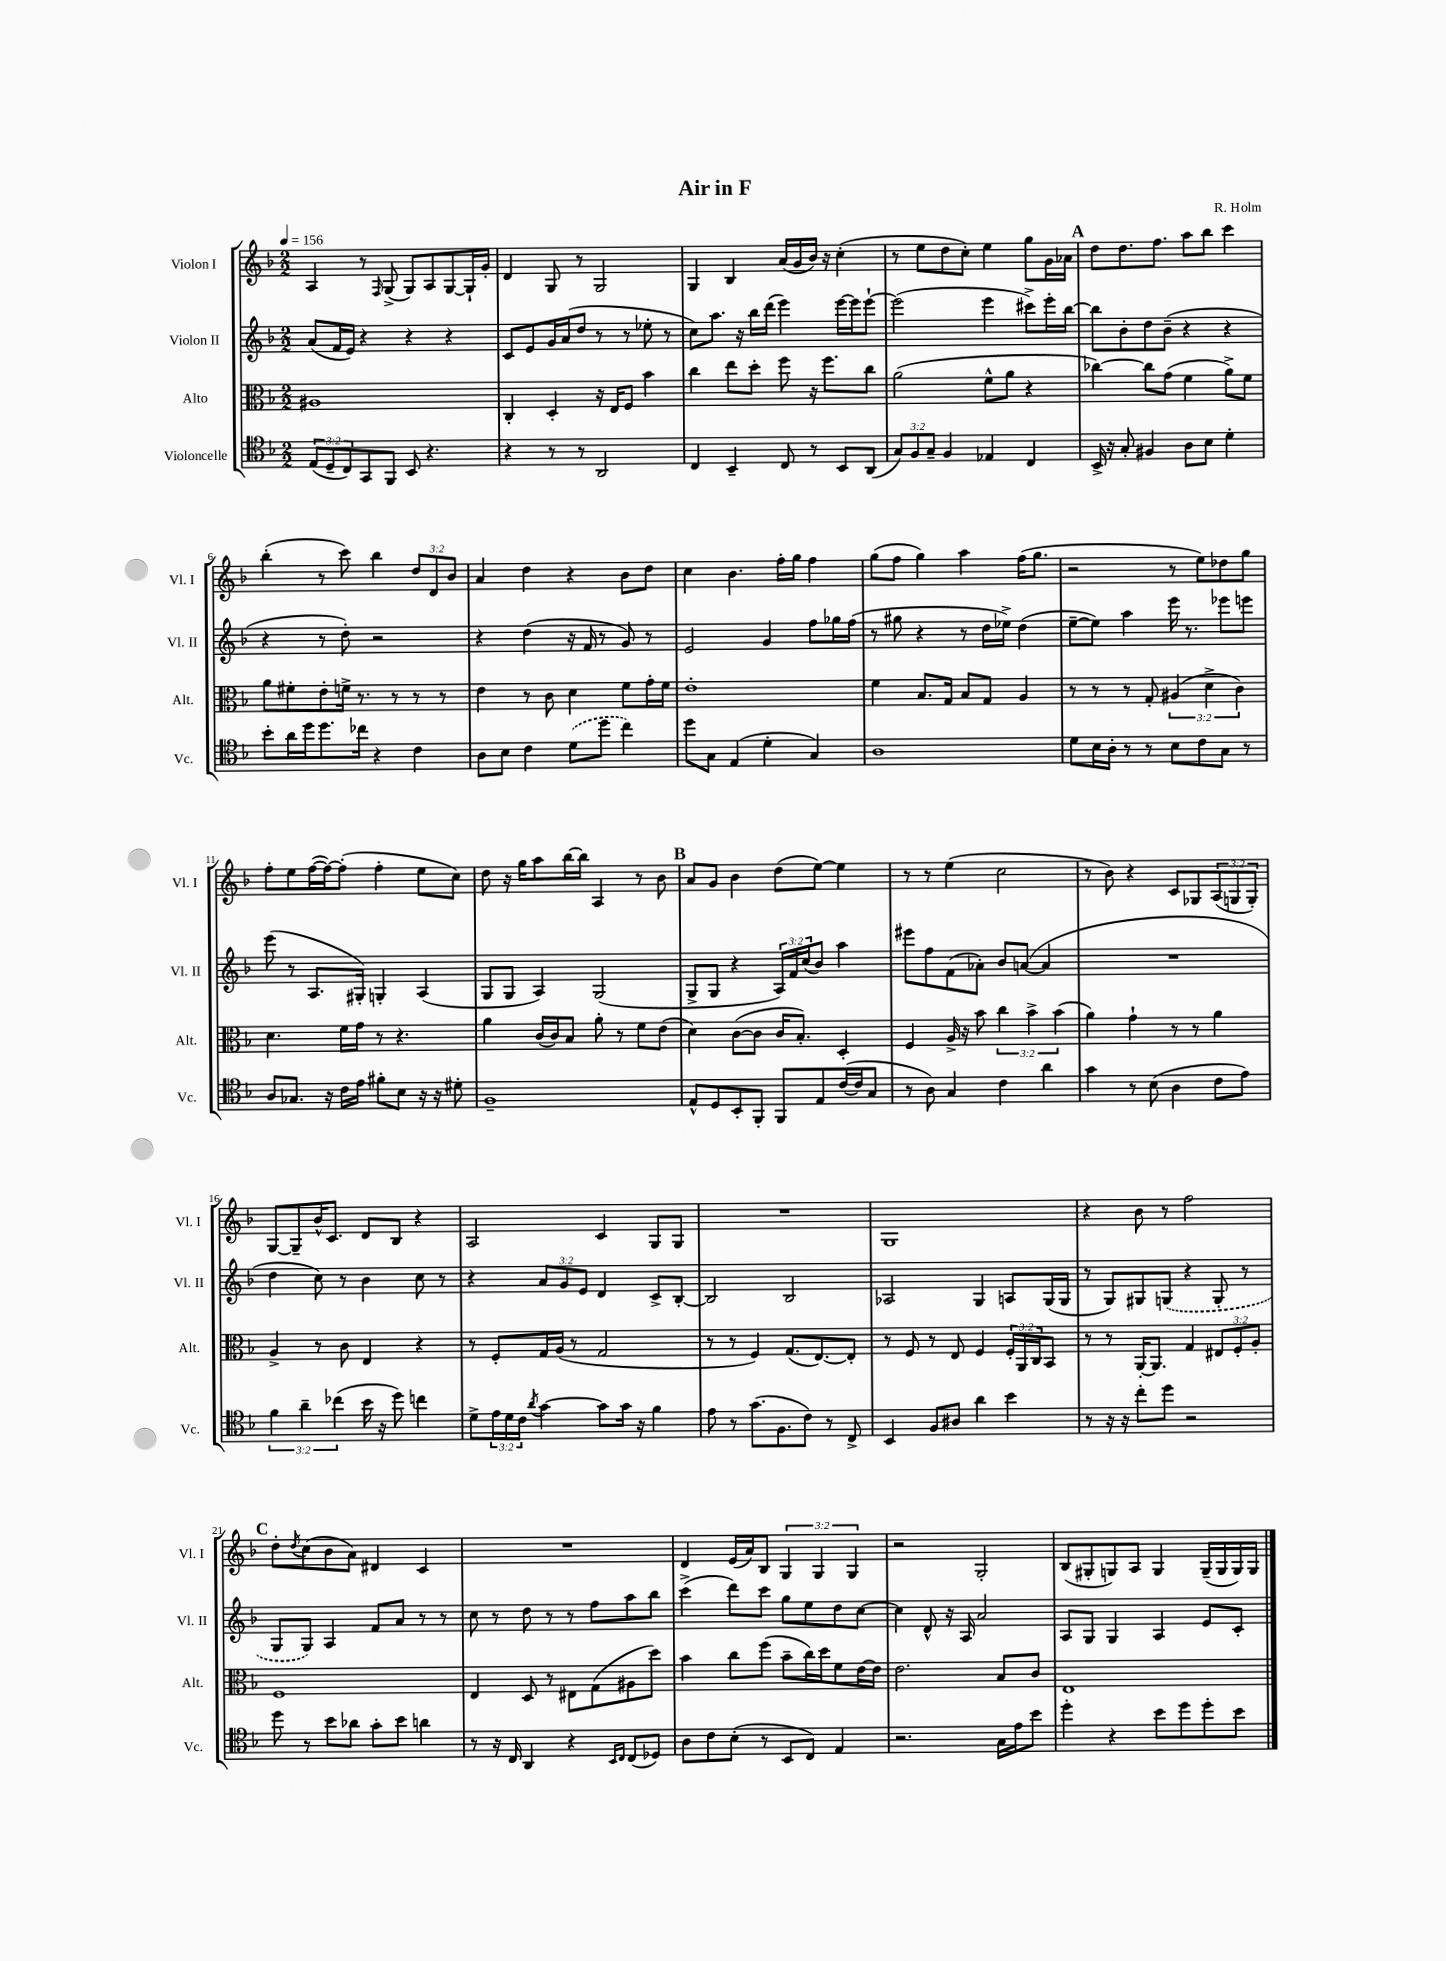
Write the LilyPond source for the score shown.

\header { title = "Air in F" composer = "R. Holm" }
<<
\new StaffGroup <<
\new Staff = "s0" \with { instrumentName = "Violon I" shortInstrumentName = "Vl. I" } {
    \clef treble \key f \major \numericTimeSignature \time 2/2 \override Staff.TupletNumber.text = #tuplet-number::calc-fraction-text \tempo 4 = 156
    a4 r8 \grace { f16 } g8->( g8) a8 g8~ g16-! g'16-. |
    d'4 g8 r8 g2 |
    g4 bes4 a'16( g'16 bes'16) r16 c''4-.( |
    r8 e''8 d''8 c''8-.) e''4 g''8 g'16 aes'16 |
    \mark \markup { \bold "A" } d''8 d''8. f''8. a''8 bes''8 c'''4 |
    bes''4-.( r8 c'''8) bes''4 \tuplet 3/2 { d''8 d'8 bes'8 } |
    a'4 d''4 r4 bes'8 d''8 |
    c''4 bes'4. f''16-. g''16 f''4 |
    g''8( f''8 g''4) a''4 f''16( g''8. |
    r2 r8 e''8) des''8 g''8 |
    f''8-. e''8 f''16~( f''16~) f''8-.( f''4-. e''8 c''8) |
    d''8 r16 g''16 a''8 bes''16~ bes''16 a4 r8 bes'8 |
    \mark \markup { \bold "B" } a'8 g'8 bes'4 d''8( e''8~) e''4 |
    r8 r8 e''4( c''2 |
    r8 bes'8) r4 c'8 ges8 \tuplet 3/2 { a8( g8 g8-.) } |
    g8~ g8-- bes'16-^ c'8. d'8 bes8 r4 |
    a2 c'4 g8 g8 |
    R1 |
    g1 |
    r4 bes'8 r8 f''2 |
    \mark \markup { \bold "C" } d''8-. \acciaccatura { d''8 } c''8( bes'8 a'8) dis'4 c'4 |
    R1 |
    d'4 e'16( a'16) bes8 \tuplet 3/2 { g4 g4 g4 } |
    r2 g2-. |
    bes8( gis8-. g8) a8 g4 g16--( g16 g16) g16 \bar "|." |
}
\new Staff = "s1" \with { instrumentName = "Violon II" shortInstrumentName = "Vl. II" } {
    \clef treble \key f \major \numericTimeSignature \time 2/2 \override Staff.TupletNumber.text = #tuplet-number::calc-fraction-text
    a'8( f'16 e'16) r4 r4 r4 |
    c'8 e'8 g'16 a'16( d''8 r8 r8 ees''8-. r8 |
    c''8) a''8. r16 bes''16 d'''16( e'''4) e'''16~ e'''16 e'''8~-! |
    e'''2( e'''4 cis'''8->) e'''16-. bes''16~ |
    \mark \markup { \bold "A" } bes''8 bes'8-. d''8 bes'8--( r4 r4 |
    r4 r8 d''8-.) r2 |
    r4 d''4( r16 f'16 r8 g'8) r8 |
    e'2 g'4 f''8 ges''16 f''16( |
    r8 gis''8 r4 r8 d''16 ees''16->) d''4( |
    e''8~-- e''8) a''4 e'''16 r8. ees'''8 e'''8 |
    e'''8( r8 a8. gis16-.) g4-. a4( |
    g8 g8 a4) g2( |
    \mark \markup { \bold "B" } g8-> g8 r4 \tuplet 3/2 { a16) f'16 c''16( } bes'8) a''4 |
    eis'''8 f''8 f'8( aes'8-.) bes'8 a'8~( a'4 |
    R1 |
    d''4 c''8) r8 bes'4 c''8 r8 |
    r4 \tuplet 3/2 { a'8 g'8 e'8 } d'4 c'8-> bes8~-. |
    bes2 bes2 |
    aes2 g4 a8 g16( g16 |
    r8 g8) gis8 \once \slurDashed g8( r4 g8-. r8 |
    \mark \markup { \bold "C" } g8 g8) a4 f'8 a'8 r8 r8 |
    c''8 r8 d''8 r8 r8 f''8 a''8 bes''8 |
    c'''4->( d'''8) c'''8 g''8 e''8 d''8 c''8~ |
    c''4 d'8-^ r16 a16 a'2 |
    a8 g8 g4 a4 e'8 c'8-. \bar "|." |
}
\new Staff = "s2" \with { instrumentName = "Alto" shortInstrumentName = "Alt." } {
    \clef alto \key f \major \numericTimeSignature \time 2/2 \override Staff.TupletNumber.text = #tuplet-number::calc-fraction-text
    ais1 |
    c4-. d4-. r16 e16 f8 bes'4 |
    c''4 e''8 d''8-. f''8 r16 f''8. c''8 |
    a'2( f'8-^ a'8 r4 |
    \mark \markup { \bold "A" } ces''4~) ces''8 g'8( f'4 a'8->) f'8 |
    a'8 fis'8-. e'8-. f'16-> r8. r8 r8 r8 |
    e'4 r8 c'8 d'4 f'8 g'16-. f'16 |
    e'1-. |
    f'4 bes8. g16 bes8 g8 a4 |
    r8 r8 r8 g8-. \tuplet 3/2 { ais4( d'4-> c'4) } |
    d'4. f'16 g'16 r8 r4. |
    a'4 c'16( c'16) bes8 a'8-. r8 f'8 e'8( |
    \mark \markup { \bold "B" } d'4) c'8~( c'8 c'16 bes8.-.) d4-. |
    f4 a16-> r16 bes'8 \tuplet 3/2 { c''4 bes'4-> bes'4( } |
    a'4) g'4-! r8 r8 a'4 |
    a4-> r8 c'8 e4 r4 |
    r8 f8-. g16 a16( r8 g2 |
    r8 r8 f4) g8.( e8.~) e8-. |
    r8 f8 r8 e8 f4 \tuplet 3/2 { f16-. a,16 c16 } bes,8 |
    r8 r8 a,16~-. a,8. g4 \tuplet 3/2 { eis8 f8-. a8-. } |
    \mark \markup { \bold "C" } f1 |
    e4 d8 r8 eis8 g8( ais8 d''8) |
    bes'4 c''8 f''8( bes'8-- c''16) d''16 f'8 e'16~ e'16 |
    e'2. bes8 c'8 |
    e1 \bar "|." |
}
\new Staff = "s3" \with { instrumentName = "Violoncelle" shortInstrumentName = "Vc." } {
    \clef tenor \key f \major \numericTimeSignature \time 2/2 \override Staff.TupletNumber.text = #tuplet-number::calc-fraction-text
    \tuplet 3/2 { e8( d8-- c8) } g,8 f,8 bes,8 r4. |
    r4 r8 r8 a,2 |
    c4 bes,4-- c8 r8 bes,8 a,8( |
    \tuplet 3/2 { g8) f8 g8-- } f4 ees4 c4 |
    \mark \markup { \bold "A" } bes,16-> r16 g8-. fis4 a8 bes8 d'4-. |
    bes'8-. a'16 d''16 d''8. ces''16 r4 c'4 |
    a8 bes8 c'4 \once \slurDashed d'8( d''8 c''4) |
    d''8 g8 e4( d'4-. g4) |
    a1 |
    d'8 bes16 a16-. r8 r8 bes8 c'8 g8 r8 |
    a8 ges8. r16 c'16 e'16 fis'8-. bes8 r16 r16 dis'8-. |
    f1-- |
    \mark \markup { \bold "B" } e8-^ d8 bes,8-. f,8-. f,8 e8 c'16~( c'16 g8 |
    r8 a8) g4 c'4 a'4 |
    g'4 r8 bes8( a4 c'8 e'8) |
    \tuplet 3/2 { f'4 a'4-- ces''4( } bes'16 r16 d''8) c''4 |
    d'8-> \tuplet 3/2 { e'16 d'16 c'16 } \acciaccatura { a'8 } g'4~ g'8 g'16 r16 f'4 |
    e'8 r8 g'8.( f8. c'8) r8 c8-> |
    bes,4 f8 ais8 a'4 bes'4 |
    r8 r16 r16 c''8-. d''8 r2 |
    \mark \markup { \bold "C" } d''8 r8 bes'8 aes'8 g'8-. bes'8 a'4 |
    r8 r16 c16 a,4 r4 \grace { bes,16 c16 } c8( des8) |
    a8 c'8 bes8-.( r8 bes,8 c8) e4 |
    r2. g16 e'16 bes'8 |
    d''4-. r4 bes'8 d''8 d''8-. bes'8 \bar "|." |
}
>>
>>
